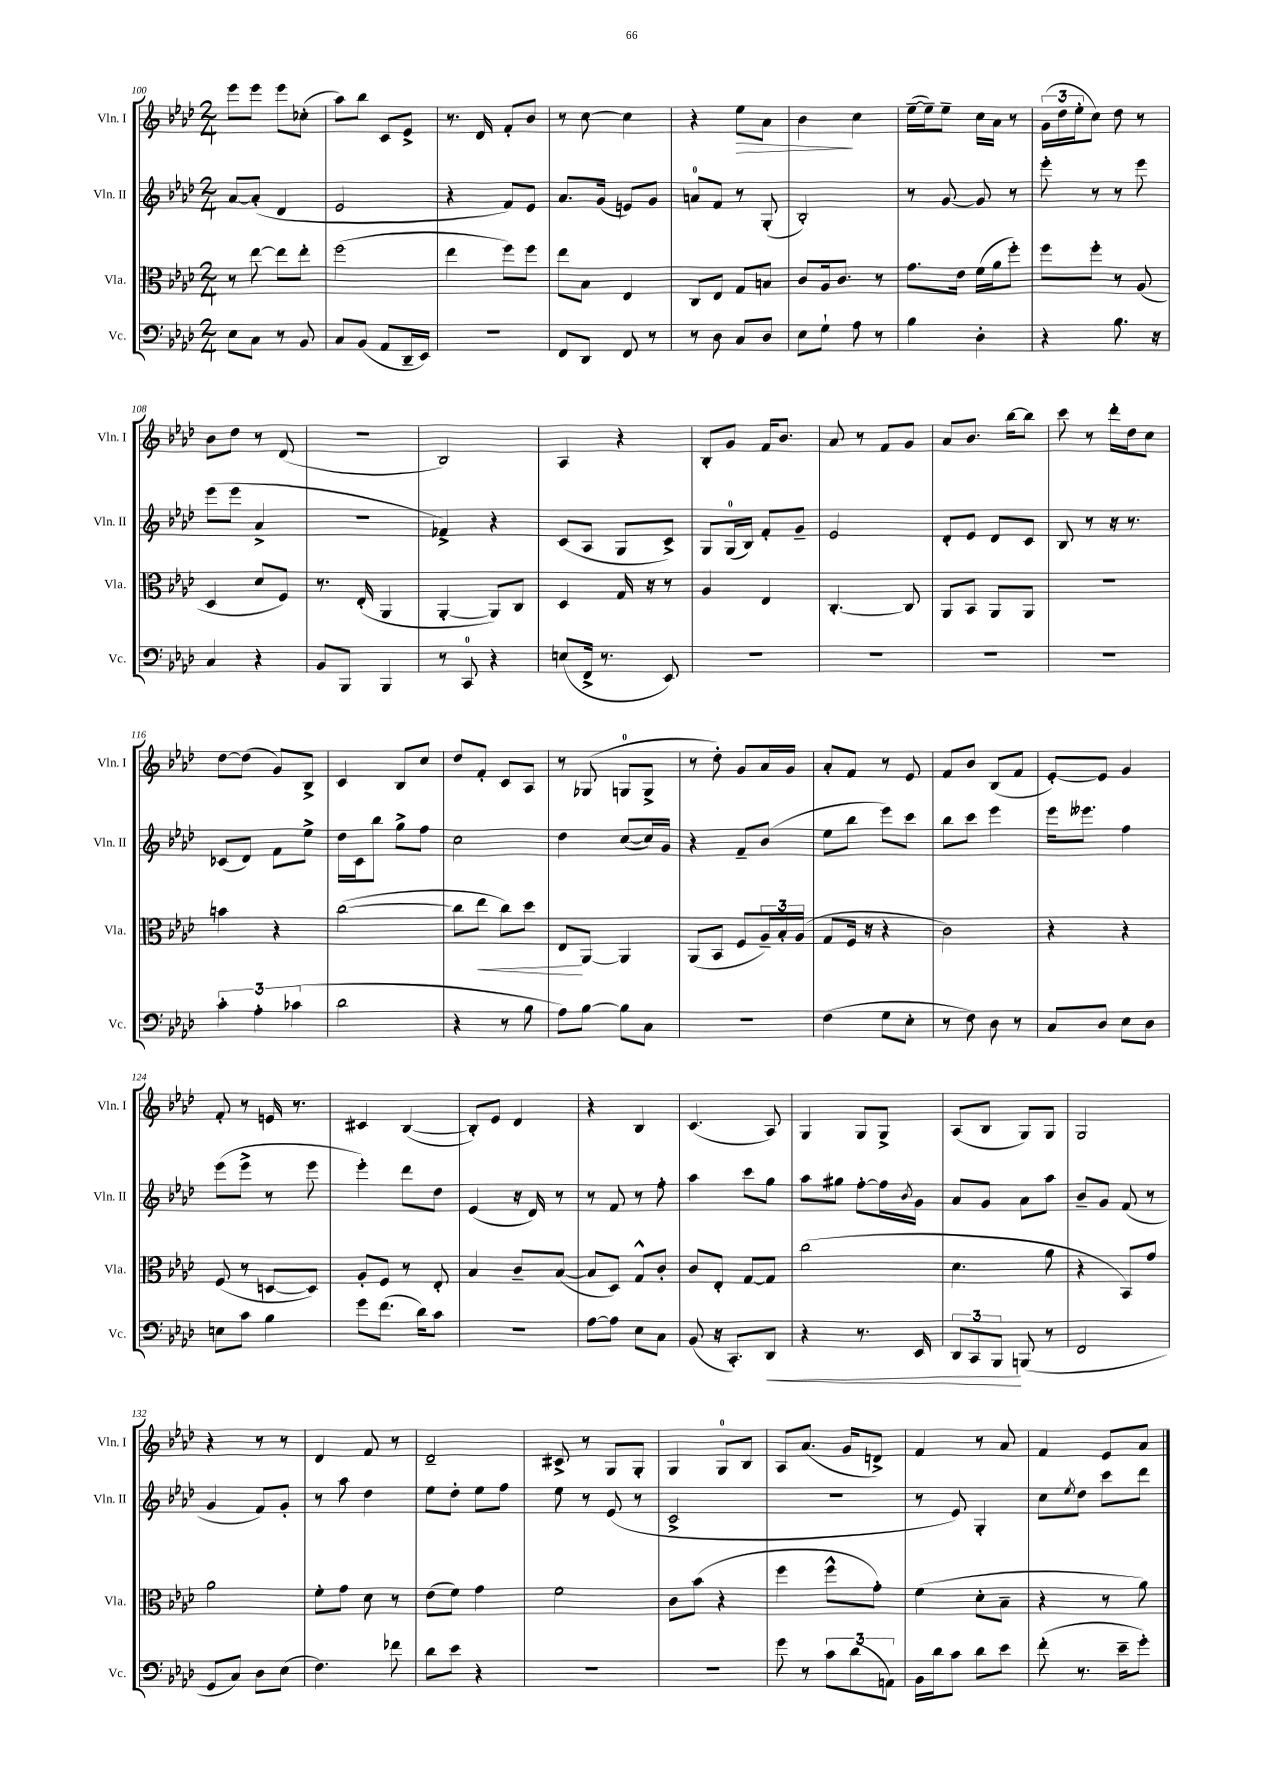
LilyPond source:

<<
\new StaffGroup <<
\new Staff = "s0" \with { instrumentName = "Vln. I" shortInstrumentName = "Vln. I" } {
    \clef treble \key aes \major \numericTimeSignature \time 2/4
    ees'''8 ees'''8 ees'''8 ces''8-.( |
    aes''8) bes''8 c'8 ees'8-> |
    r8. des'16 f'8-. bes'8 |
    r8 c''8~ c''4 |
    r4 ees''8\> aes'8 |
    bes'4\! c''4 |
    ees''16~--( ees''16--) ees''8-- c''16 aes'16 r8 |
    \tuplet 3/2 { g'16( des''16 ees''16-. } c''8) des''8 r8 |
    bes'8 des''8 r8 des'8( |
    r2 |
    bes2) |
    aes4 r4 |
    bes8-. g'8 f'16 bes'8. |
    aes'8 r8 f'8 g'8 |
    aes'8 bes'8. bes''16~ bes''8 |
    c'''8 r8 des'''16-. des''16 c''8 |
    des''8~ des''8( g'8) bes8-> |
    c'4 bes8 c''8 |
    des''8 f'8-. c'8 aes8 |
    r8 ges8( g8-0 g8-> |
    r8 des''8-.) g'8 aes'16 g'16 |
    aes'8-. f'8 r8 ees'8 |
    f'8 bes'8 bes8( f'8 |
    ees'8~-.) ees'8 g'4 |
    f'8-. r8 e'16 r8. |
    cis'4 bes4~( |
    bes8-.) ees'8 des'4 |
    r4 bes4 |
    c'4.( aes8) |
    g4 g8 g8-> |
    aes8( bes8 g8) g8 |
    g2 |
    r4 r8 r8 |
    des'4 f'8 r8 |
    des'2-- |
    cis'8-> r8 g8 g8-. |
    g4 g8-0 bes8 |
    aes8 aes'8.( g'16 d'8->) |
    f'4 r8 aes'8 |
    f'4 ees'8 aes'8 \bar "|." |
}
\new Staff = "s1" \with { instrumentName = "Vln. II" shortInstrumentName = "Vln. II" } {
    \clef treble \key aes \major \numericTimeSignature \time 2/4
    aes'8~ aes'8-.( des'4 |
    ees'2 |
    r4 f'8) ees'8 |
    aes'8. g'16( e'8) g'8 |
    a'8-0 f'8 r8 g8-.( |
    bes2-.) |
    r8 g'8~ g'8 r8 |
    ees'''8-. r8 r8 ees'''8 |
    ees'''8( ees'''8 aes'4-> |
    r2 |
    fes'4->) r4 |
    c'8( aes8 g8 c'8->) |
    g8 g16-0( bes16) f'8-. g'8-- |
    ees'2 |
    des'8-. ees'8 des'8 c'8 |
    bes8 r8 r16 r8. |
    ces'8( des'8) f'8 ees''8-> |
    des''16 c'16 bes''8 g''8-> f''8 |
    c''2 |
    des''4 c''8~( c''16) g'16 |
    r4 f'8-- bes'8( |
    ees''8 bes''8 ees'''8) c'''8 |
    bes''8 c'''8 ees'''4 |
    ees'''16 eeses'''8. f''4 |
    ees'''8( ees'''8-> r8 ees'''8 |
    ees'''4-.) des'''8 des''8 |
    ees'4( r16 des'16) r8 |
    r8 f'8 r8 f''8-. |
    aes''4 c'''8 g''8 |
    aes''8 gis''8 f''8~-. f''16 \acciaccatura { bes'8 } g'16 |
    aes'8 g'8 aes'8 aes''8 |
    bes'8-- g'8 f'8( r8 |
    g'4 f'8) g'8-. |
    r8 aes''8 des''4 |
    ees''8 des''8-. ees''8 f''8 |
    ees''8 r8 ees'8( r8 |
    c'2-> |
    R2 |
    r8 ees'8) g4-. |
    c''8 \acciaccatura { ees''8 } des''8 c'''8 des'''8 \bar "|." |
}
\new Staff = "s2" \with { instrumentName = "Vla." shortInstrumentName = "Vla." } {
    \clef alto \key aes \major \numericTimeSignature \time 2/4
    r8 ees''8~ ees''8 ees''8-. |
    f''2( |
    ees''4 f''8) f''8 |
    ees''8 bes8 ees4 |
    c8 ees8 g8 b8 |
    c'8 aes16 c'8. r8 |
    g'8. ees'16 f'16( aes'16 f''8-.) |
    f''8 f''8-. r8 aes8( |
    des4 des'8 f8) |
    r8. ees16-.( aes,4 |
    aes,4~-. aes,8) c8 |
    des4 g16 r16 r8 |
    aes4 ees4 |
    c4.~-. c8 |
    aes,8 bes,8 aes,8 aes,8 |
    r2 |
    b'4 r4 |
    c''2~( |
    c''8 ees''8\< c''8) des''8 |
    ees8\! aes,8~ aes,4 |
    aes,8( bes,8 f8 \tuplet 3/2 { aes16--) bes16-. aes16( } |
    g8 f16 r16 r4 |
    c'2) |
    r4 r4 |
    f8( r8 d8~ d8) |
    aes8-. f8 r8 ees8-. |
    bes4 c'8-- bes8~( |
    bes8 des8) g8-^ c'8-. |
    c'8 ees8-. g8~ g8 |
    c''2( |
    des'4. aes'8 |
    r4 bes,8) g'8 |
    aes'2 |
    f'8-. g'8 des'8 r8 |
    ees'8( f'8) g'4 |
    f'2 |
    c'8 bes'8( r4 |
    f''4 f''8-^ g'8-.) |
    f'4( des'8-. bes8-- |
    r4 r8 aes'8) \bar "|." |
}
\new Staff = "s3" \with { instrumentName = "Vc." shortInstrumentName = "Vc." } {
    \clef bass \key aes \major \numericTimeSignature \time 2/4
    ees8 c8 r8 bes,8 |
    c8 bes,8( aes,8 des,16-- ees,16) |
    r2 |
    f,8 des,8 f,8 r8 |
    r8 des8 c8 des8 |
    ees8 g8-! aes8 r8 |
    bes4 des4-. |
    r4 bes8. r16 |
    c4 r4 |
    bes,8 bes,,8 bes,,4 |
    r8 c,8-0 r4 |
    e8( f,16-> r8. ees,8) |
    R2 |
    R2 |
    R2 |
    R2 |
    \tuplet 3/2 { c'4-. aes4-. ces'4( } |
    des'2 |
    r4 r8 bes8 |
    aes8) bes8~ bes8 c8 |
    R2 |
    f4( g8 ees8-. |
    r8 f8) des8 r8 |
    c8 des8 ees8 des8 |
    e8 c'8 bes4 |
    g'8 f'8.( des'16) c'8 |
    r2 |
    aes8~ aes8 ees8 c8 |
    bes,8( r16 c,8.-.) des,8\< |
    r4 r8. ees,16 |
    \tuplet 3/2 { des,8 c,8 bes,,8\! } b,,8( r8 |
    f,2 |
    g,8 c8) des8 ees8( |
    f4.) fes'8 |
    des'8 ees'8 r4 |
    R2 |
    r2 |
    g'8 r8 \tuplet 3/2 { c'8 des'8( a,8) } |
    bes,16 des'16 c'8 des'8 ees'8 |
    f'8-.( r8. ees'16-- g'8-.) \bar "|." |
}
>>
>>
\layout { \context { \Score currentBarNumber = #100 } }
